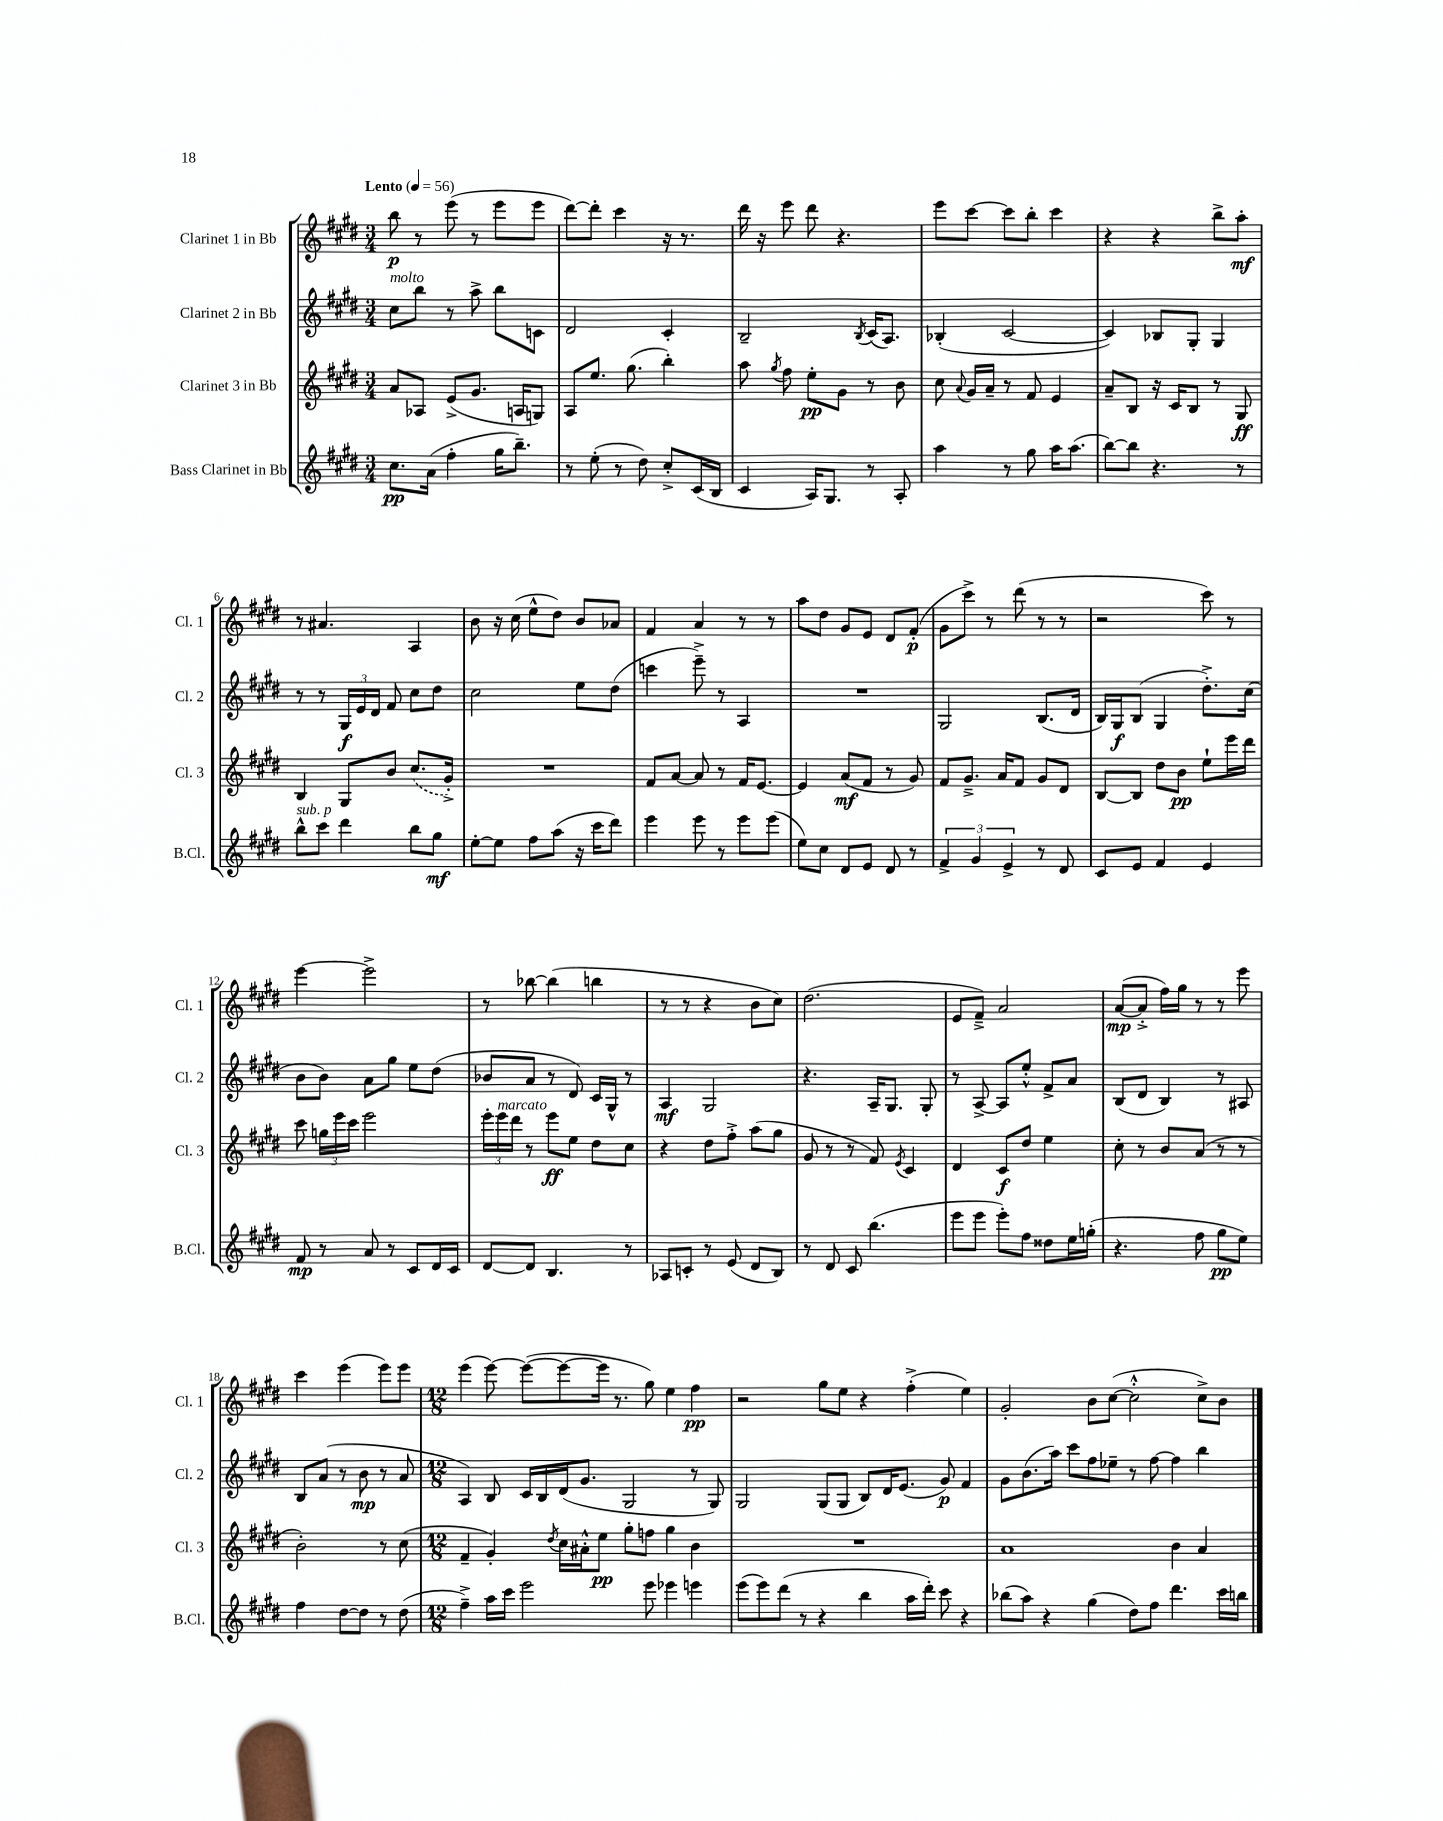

**kern	**kern	**kern	**kern
*staff4	*staff3	*staff2	*staff1
*clefG2	*clefG2	*clefG2	*clefG2
*k[f#c#g#d#]	*k[f#c#g#d#]	*k[f#c#g#d#]	*k[f#c#g#d#]
*M3/4	*M3/4	*M3/4	*M3/4
*MM56	*MM56	*MM56	*MM56
8.cc#	8a	8cc#	8bb
.	8A-	8bb	8r
(16a	.	.	.
4ff#'	(8e^	8r	(8eee
.	8.g#	8aa^	8r
16gg#	.	8bb	8eee
8.bb~)	16A	.	.
.	8G)	8c	8eee
=	=	=	=
8r	8A	2d#	[8ddd#)
(8ee'	8.ee	.	8ddd#']
8r	.	.	4ccc#
.	(8.gg#	.	.
8dd#)	.	.	.
8cc#'^	4bb')	4c#'	16r
.	.	.	8.r
(16c#	.	.	.
16B	.	.	.
=	=	=	=
4c#	8aa	2B~	16ddd#
.	.	.	16r
.	8qgg#	.	.
.	8ff#	.	8eee
16A)	8ee'	.	8ddd#
8.G#	.	.	.
.	8g#	.	4.r
.	.	8qB	.
8r	8r	(16c#	.
.	.	8.A)	.
8A'	8b	.	.
=	=	=	=
4aa	8cc#	(4B-'	8eee
.	8qqa	.	.
.	16g#	.	[8ccc#
.	16a~	.	.
8r	8r	[2c#	8ccc#]
8gg#	8f#	.	8bb'
16aa	4e	.	4ccc#
(8.aa	.	.	.
=	=	=	=
[8bb)	8a~	4c#])	4r
8bb]	8B	.	.
4.r	16r	8B-	4r
.	16c#	.	.
.	8B	8G#'	.
.	8r	4G#	8bb^
8r	8G#	.	8aa'
=	=	=	=
8bb^^	4B	8r	8r
8ccc#	.	8r	4.a#
4ddd#	8G#	24G#	.
.	.	24e	.
.	.	24d#	.
.	8b	8f#	.
8bb	(8.cc#	8cc#	4A
8gg#	.	8dd#	.
.	16g#'^)	.	.
=	=	=	=
[8ee'	2.r	2cc#	8b
8ee]	.	.	16r
.	.	.	(16cc#
8ff#	.	.	8ee^^
(8aa	.	.	8dd#)
16r	.	8ee	8b
16ccc#	.	.	.
8ddd#)	.	(8dd#	8a-
=	=	=	=
4eee	8f#	4ccc	4f#
.	[8a	.	.
8eee	8a]	8eee~^)	4a
8r	8r	8r	.
8eee	16f#	4A	8r
.	[8.e	.	.
(8eee	.	.	8r
=	=	=	=
8ee)	4e]	2.r	8aa
8cc#	.	.	8dd#
8d#	(8a	.	8g#
8e	8f#	.	8e
8d#	8r	.	8d#
8r	8g#)	.	(8f#'
=	=	=	=
6f#^	8f#	2G#	8g#
.	8.g#~^	.	8ccc#^)
6g#	.	.	.
.	.	.	8r
.	16a	.	.
6e^	.	.	.
.	8f#	.	(8ddd#
8r	8g#	(8.B	8r
8d#	8d#	.	8r
.	.	16d#	.
=	=	=	=
8c#	[8B	16B)	2r
.	.	16G#	.
8e	8B]	(8B	.
4f#	8dd#	4G#	.
.	8b	.	.
4e	8ee`	8.dd#'^)	8ccc#)
.	16eee	.	8r
.	16ddd#	(16cc#	.
=	=	=	=
8f#	8ccc#	8b	[4eee
8r	24gg	8b)	.
.	24eee	.	.
.	24ccc#	.	.
8a	2eee	8a	2eee^]
8r	.	8gg#	.
8c#	.	8ee	.
16d#	.	(8dd#	.
16c#	.	.	.
=	=	=	=
[8d#	24eee'	8b-	8r
.	24eee	.	.
.	24ddd#	.	.
8d#]	8r	8a	[8bb-
4.B	8eee	8r	(4bb-]
.	8ee	8d#)	.
.	8dd#	16c#	4bb
.	.	16G#^^	.
8r	8cc#	8r	.
=	=	=	=
8A-	4r	4A	8r
8c'	.	.	8r
8r	8dd#	2G#	4r
(8e	8ff#'^	.	.
8d#	(8aa	.	8b
8B)	8gg#	.	8cc#)
=	=	=	=
8r	8g#	4.r	(2.dd#
8d#	8r	.	.
8c#	8r	.	.
(4.bb	8f#)	16A~	.
.	.	8.G#	.
.	8qe	.	.
.	4c#	.	.
.	.	8G#'	.
=	=	=	=
8eee	4d#	8r	8e
8eee	.	[8A^	8f#~^)
8eee')	8c#	8A]	2a
8ff#	8dd#	8ee'^^	.
8dd##	4ee	8f#^	.
16ee	.	8a	.
(16gg'	.	.	.
=	=	=	=
4.r	8cc#'	(8B	([8a
.	8r	8d#	8a'^]
.	8b	4B)	16ff#)
.	.	.	16gg#
8ff#	(8a	.	8r
8gg#	8r	8r	8r
8ee)	8r	8A#	8eee
=	=	=	=
4ff#	2b')	8B	4ccc#
.	.	(8a	.
[8dd#	.	8r	(4eee
8dd#]	.	8b	.
8r	8r	8r	8eee)
(8dd#	(8cc#	8a	8eee
=	=	=	=
*M12/8	*M12/8	*M12/8	*M12/8
4ff#~^)	4f#~	4A)	(4eee
16aa	4g#')	8B	[8eee)
16ccc#	.	.	.
2eee	.	16c#	(8eee_
.	.	16B	.
.	8qdd#	.	.
.	16cc#	(16d#	8eee_
.	16a#'^^	8.g#	.
.	8ee	.	16eee]
.	.	.	8.r
.	8gg#'	2G#	.
8eee	8ff	.	8gg#)
4eee-	4gg#	.	4ee
4eee	4b	8r	4ff#
.	.	8G#)	.
=	=	=	=
(8eee	1.r	2G#	2r
8eee)	.	.	.
(8ddd#	.	.	.
8r	.	.	.
4r	.	(8G#	8gg#
.	.	8G#	8ee
4bb	.	8B)	4r
.	.	16d#	.
.	.	(8.e	.
16aa	.	.	(4ff#'^
16ddd#')	.	.	.
8ccc#	.	8g#)	.
4r	.	4f#	4ee)
=	=	=	=
(8bb-	1a	8g#	2g#'
8aa)	.	(8.b	.
4r	.	.	.
.	.	16aa)	.
.	.	8ccc#	.
(4gg#	.	8ff#	8b
.	.	8ee-~	([8cc#
8dd#)	.	8r	2cc#'^^]
8ff#	.	[8ff#	.
4.ddd#	4b	4ff#]	.
.	4a	4bb	8cc#^)
16ccc#	.	.	8b
16bb	.	.	.
==	==	==	==
*-	*-	*-	*-
